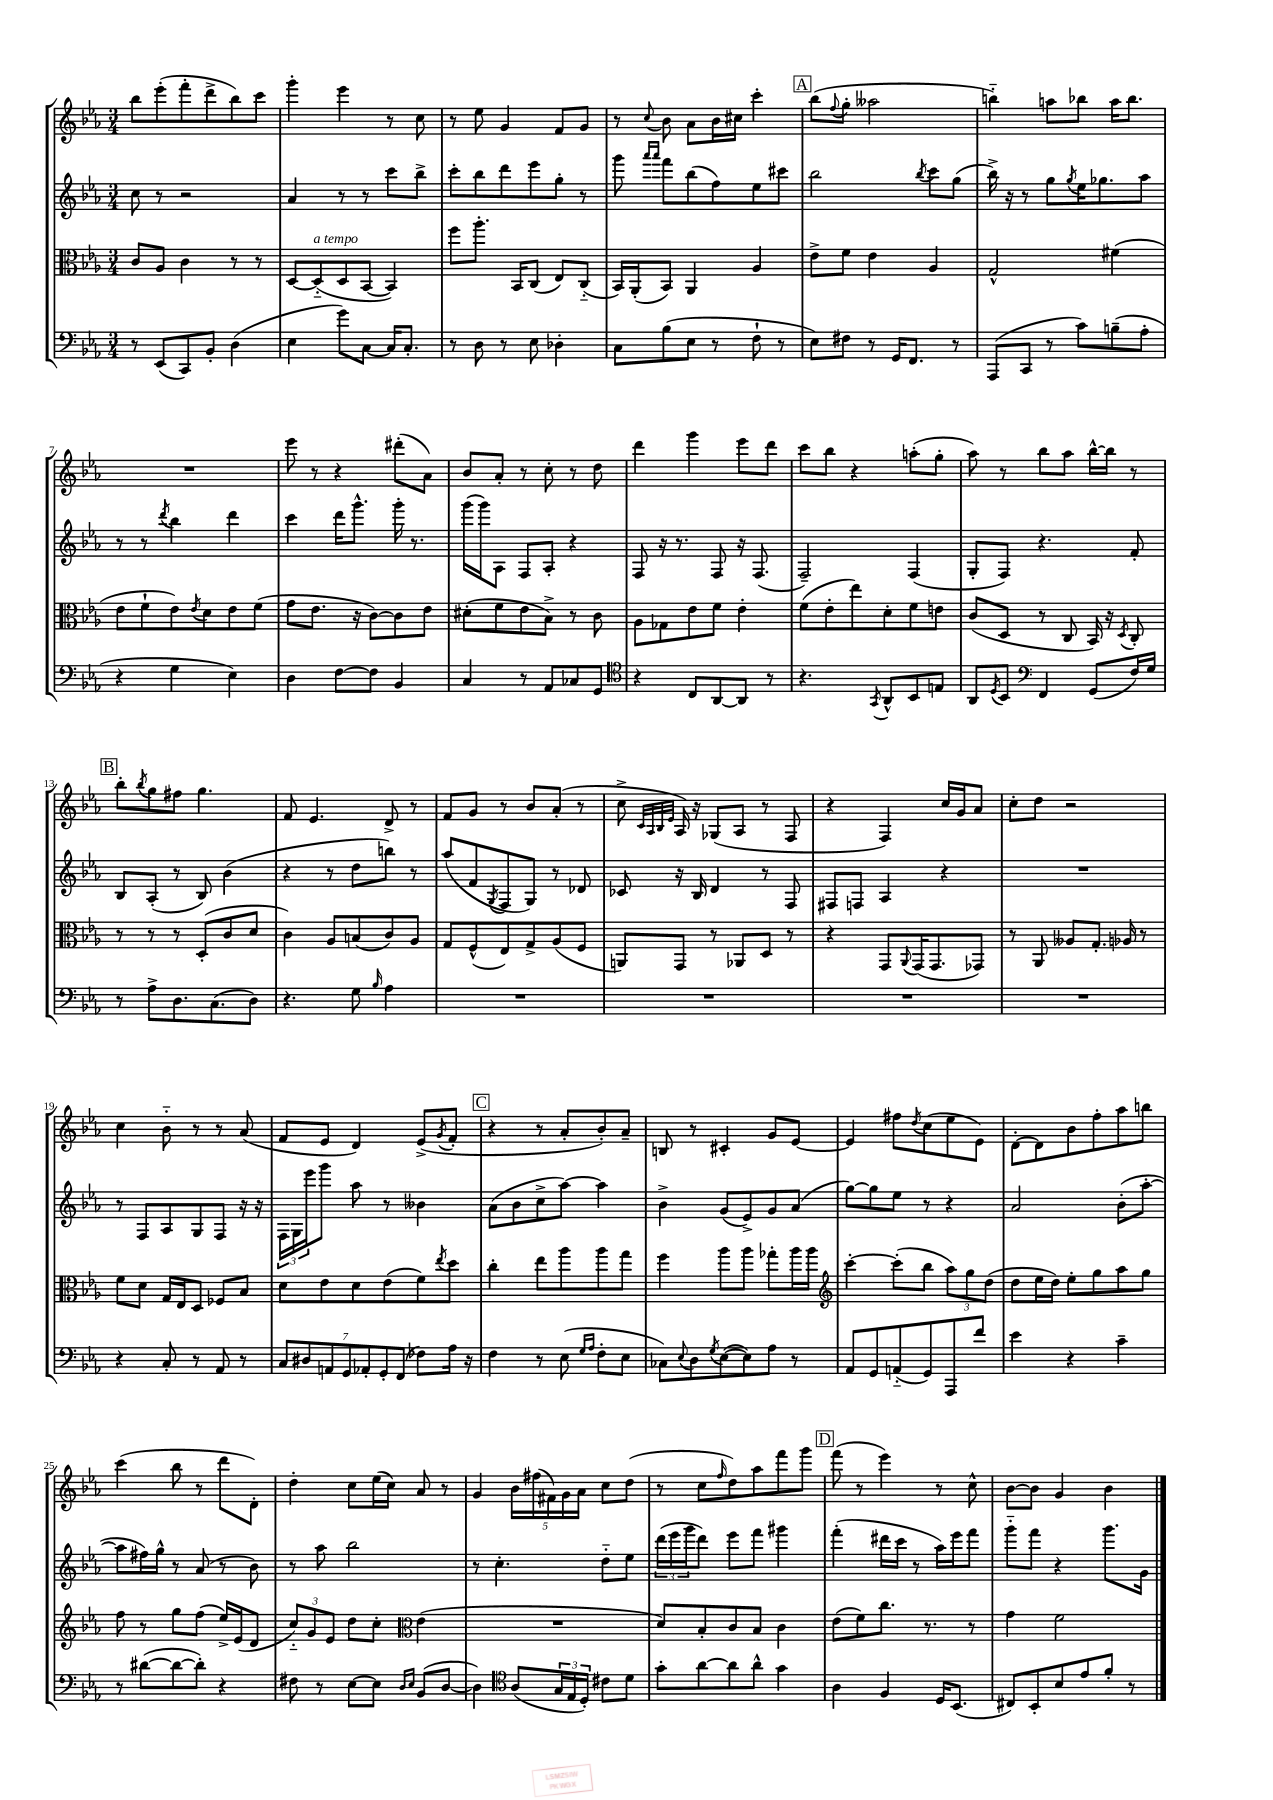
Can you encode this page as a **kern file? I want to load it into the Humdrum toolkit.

**kern	**kern	**kern	**kern
*staff4	*staff3	*staff2	*staff1
*clefF4	*clefC3	*clefG2	*clefG2
*k[b-e-a-]	*k[b-e-a-]	*k[b-e-a-]	*k[b-e-a-]
*M3/4	*M3/4	*M3/4	*M3/4
8r	8c	8cc	8bb-
(8EE-	8A-	8r	(8eee-'
8CC)	4c	2r	8fff'
8BB-'	.	.	8ddd^
(4D	8r	.	8bb-)
.	8r	.	8ccc
=	=	=	=
4E-	[8D	4a-	4ggg'
.	(8D'~]	.	.
8g)	8D	8r	4eee-
[8C	[8BB-	8r	.
16C]	4BB-])	8ccc	8r
8.C'	.	.	.
.	.	8bb-^	8cc
=	=	=	=
8r	8ff	8ccc'	8r
8D	8.aa-'	8bb-	8ee-
8r	.	8ddd	4g
.	16BB-	.	.
8E-	(8C	8eee-	.
4D-'	8E-)	8gg'	8f
.	(8C'~	8r	8g
=	=	=	=
8C	16BB-)	8ggg	8r
.	(16AA-'	.	.
.	.	16qqaaa-	.
.	.	16qqaaa-	8qqcc
(8B-	8BB-)	8fff	8b-
8E-	4AA-	(8bb-	8a-
8r	.	8ff)	16b-
.	.	.	16cc#
8F`	4A-	8ee-	4ccc'
8r	.	8ccc#	.
=	=	=	=
8E-)	8e-^	2bb-	(8bb-
.	.	.	8qqff
8F#	8f	.	8gg'
8r	4e-	.	2aa--
16GG	.	.	.
8.FF	.	.	.
.	.	8qbb-	.
.	4A-	8ccc	.
8r	.	(8gg	.
=	=	=	=
(8AAA-	2G^^	16bb-^)	4bb'~)
.	.	16r	.
8CC	.	8r	.
8r	.	8gg	8aa
.	.	8qgg	.
8c)	.	16ee-	8bb-
.	.	8.gg-	.
(8B~	(4f#	.	16aa
.	.	.	8.bb-
8A-'	.	8aa-	.
=	=	=	=
4r	8e-	8r	2.r
.	8f`	8r	.
.	.	8qddd	.
4G	8e-)	4bb-	.
.	8qe-	.	.
.	8d	.	.
4E-)	8e-	4ddd	.
.	(8f	.	.
=	=	=	=
4D	8g	4ccc	8eee-
.	8.e-	.	8r
[8F	.	16ddd	4r
.	16r	8.ggg^^	.
8F]	[8c)	.	.
4BB-	8c]	16ggg'	(8ddd#'
.	.	8.r	.
.	8e-	.	8a-)
=	=	=	=
4C	(8d#'	(16ggg	8b-
.	.	16ggg)	.
.	8f	8A-	8a-'
8r	8e-	8F	8r
8AA-	8B-^)	8A-'	8cc'
8C-	8r	4r	8r
8GG	8c	.	8dd
=	=	=	=
*clefC4	*	*	*
4r	8A-	8F	4ddd
.	8G-	16r	.
.	.	8.r	.
8C	8e-	.	4ggg
[8AA-	8f	8F	.
8AA-]	4e-'	16r	8eee-
.	.	(8.F	.
8r	.	.	8ddd
=	=	=	=
4.r	(8f	2F~)	8ccc
.	8e-'	.	8bb-
.	8ee-)	.	4r
8qGG	.	.	.
8AA-^^	8d'	.	.
8BB-	8f	(4F	(8aa'
8E	8e	.	8gg'
=	=	=	=
8AA-	(8c	8G'	8aa-)
8qD	.	.	.
8BB-	8D	8F)	8r
*clefF4	*	*	*
4FF	8r	4.r	8bb-
.	8C	.	8aa-
(8GG	16BB-)	.	[16bb-^^
.	16r	.	16bb-]
.	8qD	.	.
16F)	8C'	8f'	8r
16G	.	.	.
=	=	=	=
8r	8r	8B-	8bb-'
.	.	.	8qbb-
8A-^	8r	(8A-'	8gg
8.D	8r	8r	8ff#
.	(8D'	8B-)	4.gg
(8.C	.	.	.
.	8c	(4b-	.
8D)	8d	.	.
=	=	=	=
4.r	4c)	4r	8f
.	.	.	4.e-
.	8A-	8r	.
8G	(8B	8dd	.
16qqB-	.	.	.
4A-	8c)	8bb)	8d^
.	8A-	8r	8r
=	=	=	=
2.r	8G	(8aa-	8f
.	(8F^^	8f	8g
.	.	8qG	.
.	8E-)	8F	8r
.	8G^	8G)	8b-
.	(8A-	8r	(8a-'
.	8F	8d-	8r
=	=	=	=
2.r	8AA)	8c-	8cc^
.	.	.	32qqc
.	.	.	32qqA-
.	.	.	32qqB-
.	.	.	32qqe-
.	8GG	16r	16A-)
.	.	16B-	16r
.	8r	4d	(8G-
.	8AA-	.	8A-
.	8D	8r	8r
.	8r	8F	8F
=	=	=	=
2.r	4r	8F#	4r
.	.	8F	.
.	8GG	4A-	4F)
.	8qqAA-	.	.
.	(16GG	.	.
.	8.GG	.	.
.	.	4r	16cc
.	.	.	16g
.	8GG-)	.	8a-
=	=	=	=
2.r	8r	2.r	8cc'
.	8AA-	.	8dd
.	8A--	.	2r
.	8.G'	.	.
.	16A-	.	.
.	8r	.	.
=	=	=	=
4r	8f	8r	4cc
.	8d	8F	.
8C'	16G	8A-	8b-'~
.	16E-	.	.
8r	8D	8G	8r
8AA-	8F-	8F	8r
8r	8B-	16r	(8a-
.	.	16r	.
=	=	=	=
14C	8d	24F	8f
.	.	24G	.
14D#	.	.	.
.	.	24eee-	.
.	8e-	8ggg	8e-
14AA	.	.	.
14GG	.	.	.
.	8d	8aa-	4d)
14AA-'	.	.	.
14GG'	.	.	.
.	(8e-	8r	.
(14FF	.	.	.
8F-)	8f)	4b--	(8e-^
.	8qee-	.	8qg
16A-	8dd	.	8f'
16r	.	.	.
=	=	=	=
4F	4cc'	(8a-	4r
.	.	8b-	.
8r	8ee-	8cc^	8r
(8E-	8aa-	[8aa-)	8a-'
16qqG	.	.	.
16qqA-	.	.	.
8F'	8aa-	4aa-]	8b-')
8E-	8gg	.	8a-~
=	=	=	=
8C-)	4ff	4b-^	8B
8qqE-	.	.	.
8D	.	.	8r
8qG	.	.	.
([8E-	8aa-	(8g	4c#'
8E-])	8aa-	8e-^)	.
8A-	8gg-'	8g	8g
8r	16aa-	(8a-	[8e-
.	16aa-	.	.
=	=	=	=
*	*clefG2	*	*
8AA-	[4ccc'	[8gg)	4e-]
8GG	.	8gg]	.
(8AA'~	(8ccc']	8ee-	8ff#
.	.	.	8qdd
8GG)	8bb-	8r	(8cc
8AAA-	12aa-)	4r	8ee-
.	12gg	.	.
8f	.	.	8e-)
.	(12dd	.	.
=	=	=	=
4e-	8dd	2a-	[8d'
.	16ee-	.	8d]
.	16dd)	.	.
4r	8ee-'	.	8b-
.	8gg	.	8ff'
4c~	8aa-	(8b-'	8aa-
.	8gg	[8aa-'	8bb
=	=	=	=
8r	8ff	8aa-]	(4ccc
([8d#	8r	16ff#)	.
.	.	16gg^^	.
8d#_	8gg	8r	8bb-
8d#'])	(8ff	(8a-	8r
4r	16ee-^)	8r	8ddd
.	(16e-	.	.
.	8d	8b-)	8d')
=	=	=	=
8F#	12cc'~)	8r	4dd'
.	12g	.	.
8r	.	8aa-	.
.	12e-	.	.
[8E-	8dd	2bb-	8cc
8E-]	8cc'	.	(16ee-
.	.	.	16cc)
*	*clefC3	*	*
16qqD	.	.	.
16qqE-	.	.	.
(8BB-	(4e-	.	8a-
[8D	.	.	8r
=	=	=	=
4D])	2.r	8r	4g
.	.	4.cc'	.
*clefC4	*	*	*
(8A-	.	.	20b-
.	.	.	(20ff#
.	.	.	20f#)
24G	.	.	.
.	.	.	20g
24E-	.	.	.
.	.	.	20a-
24D')	.	.	.
8c#	.	8dd'~	8cc
8d	.	8ee-	(8dd
=	=	=	=
8g'	8d)	(24ddd	8r
.	.	24eee-	.
.	.	24ggg	.
[8a-	8B-'	8ddd)	8cc
.	.	.	16qqff
8a-]	8c	8eee-	8dd)
8a-^^	8B-	8fff	8aa-
4g	4c	4ggg#	8fff
.	.	.	8ggg
=	=	=	=
4A-	(8e-	(4fff'	(8fff
.	8f)	.	8r
4F	8.cc	16ddd#	4eee-)
.	.	16ccc	.
.	.	8r	.
.	8.r	.	.
16D	.	16aa-)	8r
(8.BB-	.	16eee-	.
.	8r	8fff	8cc^^
=	=	=	=
8C#)	4g	8ggg'~	[8b-
8BB-'	.	8fff	8b-]
8B-	2f	4r	4g
8e-	.	.	.
8f'	.	8.ggg	4b-
8r	.	.	.
.	.	16g	.
==	==	==	==
*-	*-	*-	*-
